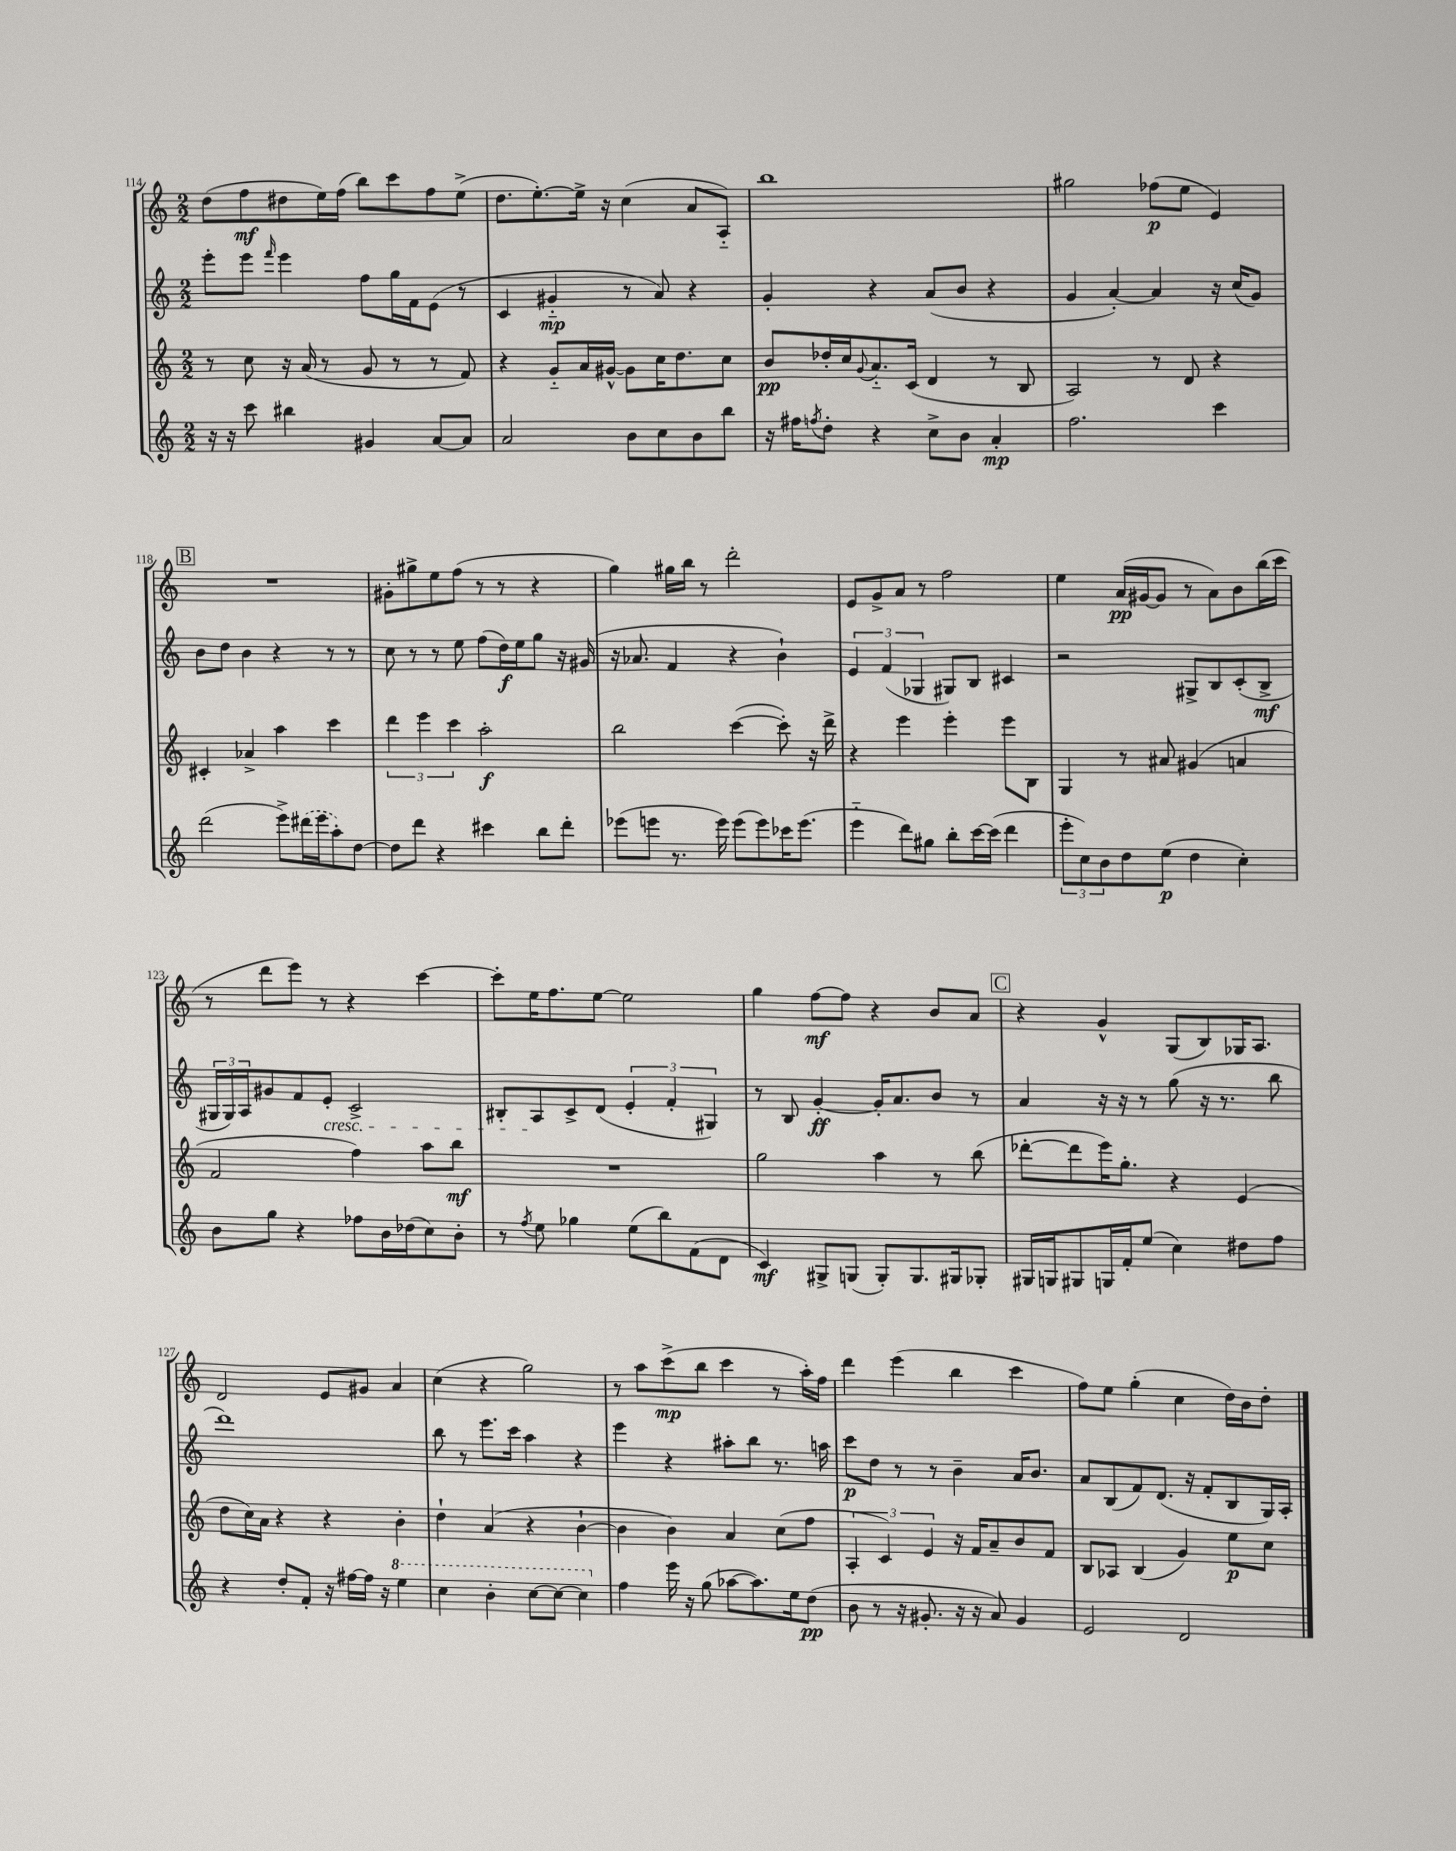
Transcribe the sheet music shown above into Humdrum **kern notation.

**kern	**dynam	**kern	**dynam	**kern	**dynam	**kern	**dynam
*part4	*part4	*part3	*part3	*part2	*part2	*part1	*part1
*staff4	*staff4	*staff3	*staff3	*staff2	*staff2	*staff1	*staff1
*clefG2	*	*clefG2	*	*clefG2	*	*clefG2	*
*k[]	*	*k[]	*	*k[]	*	*k[]	*
*M2/2	*	*M2/2	*	*M2/2	*	*M2/2	*
=114	=114	=114	=114	=114	=114	=114	=114
16r	.	8r	.	8eee'\L	.	(8dd\L	.
16r	.	.	.	.	.	.	.
8ccc\	.	8cc\	.	8eee\J	.	8ff\	mf
.	.	.	.	16qqfff/	.	.	.
4bb#X\	.	16r	.	4eee\	.	8dd#X\	.
.	.	(16a/	.	.	.	.	.
.	.	8r	.	.	.	16ee\L)	.
.	.	.	.	.	.	(16ff\JJ	.
4g#X/	.	8g/	.	8ff\L	.	8bb\L)	.
.	.	8r	.	16gg\L	.	8ccc\	.
.	.	.	.	16f\J	.	.	.
[8a/L	.	8r	.	(8e\J	.	8ff\	.
8a/J]	.	8f/)	.	8r	.	(8ee^\J	.
=115	=115	=115	=115	=115	=115	=115	=115
2a/	.	4r	.	4c/	.	8.dd\L	.
.	.	.	.	.	.	[8.ee'\)	.
.	.	8g/L	.	4g#X/	mp	.	.
.	.	16a/L	.	.	.	16ee^\Jk]	.
.	.	[16g#X^^/JJ	.	.	.	16r	.
8b\L	.	8g#\L]	.	8r	.	(4cc\	.
8cc\	.	16cc\K	.	8a/)	.	.	.
.	.	8.dd\	.	.	.	.	.
8b\	.	.	.	4r	.	8a/L	.
8bb\J	.	8cc\J	.	.	.	8A/J)	.
=116	=116	=116	=116	=116	=116	=116	=116
16r	.	8b/L	pp	4g'/	.	1bb	.
16ff#X\KL	.	.	.	.	.	.	.
8qffn/	.	.	.	.	.	.	.
8dd'\J	.	16dd-X'/L	.	.	.	.	.
.	.	16cc/J	.	.	.	.	.
.	.	8qqg/	.	.	.	.	.
4r	.	8.a/	.	4r	.	.	.
.	.	(16c/Jk	.	.	.	.	.
8cc^\L	.	4d/	.	(8a/L	.	.	.
8b\J	.	.	.	8b/J	.	.	.
4a'/	mp	8r	.	4r	.	.	.
.	.	8B/	.	.	.	.	.
=117	=117	=117	=117	=117	=117	=117	=117
2.ff\	.	2A/)	.	4g/	.	2gg#X\	.
.	.	.	.	[4a'/)	.	.	.
.	.	8r	.	4a/]	.	(8ff-X\L	p
.	.	8d/	.	.	.	8ee\J	.
4ccc\	.	4r	.	16r	.	4e/)	.
.	.	.	.	(16cc/KL	.	.	.
.	.	.	.	8g/J)	.	.	.
!!LO:LB:g=z
!!LO:REH:place=s1:t=B
=118	=118	=118	=118	=118	=118	=118	=118
(2ddd\	.	4c#X'/	.	8b\L	.	1r	.
.	.	.	.	8dd\J	.	.	.
.	.	4a-X^/	.	4b\	.	.	.
8eee^\L)	.	4aa\	.	4r	.	.	.
(16ddd#X\L	.	.	.	.	.	.	.
16eee\J	.	.	.	.	.	.	.
8aa'\)	.	4ccc\	.	8r	.	.	.
[8dd\J	.	.	.	8r	.	.	.
=119	=119	=119	=119	=119	=119	=119	=119
8dd\L]	.	6ddd\	.	8cc\	.	8g#X'\L	.
8ddd\J	.	.	.	8r	.	8gg#X^\	.
.	.	6eee\	.	.	.	.	.
4r	.	.	.	8r	.	8ee\	.
.	.	6ccc\	.	.	.	.	.
.	.	.	.	8ee\	.	(8ff\J	.
4ccc#X\	.	2aa'\	f	(8ff\L	.	8r	.
.	.	.	.	16dd\L)	f	8r	.
.	.	.	.	16ee\J	.	.	.
8bb\L	.	.	.	8gg\J	.	4r	.
8ddd'\J	.	.	.	16r	.	.	.
.	.	.	.	(16g#X/	.	.	.
=120	=120	=120	=120	=120	=120	=120	=120
(8eee-X\L	.	2bb\	.	16r	.	4gg\)	.
.	.	.	.	8.a-X/	.	.	.
8eeen\J	.	.	.	.	.	.	.
8.r	.	.	.	4f/	.	16gg#X\LL	.
.	.	.	.	.	.	16bb\JJ	.
.	.	.	.	.	.	8r	.
16eee\)	.	.	.	.	.	.	.
(8eee\L	.	([4ccc\	.	4r	.	2ddd'\	.
8eee\)	.	.	.	.	.	.	.
16ccc-X\K	.	8ccc'\])	.	4b`\)	.	.	.
(8.eee\J	.	.	.	.	.	.	.
.	.	16r	.	.	.	.	.
.	.	16ddd^\	.	.	.	.	.
=121	=121	=121	=121	=121	=121	=121	=121
4eee\	.	4r	.	6e/	.	8e/L	.
.	.	.	.	.	.	8g^/	.
.	.	.	.	(6f/	.	.	.
8ddd\L)	.	4eee\	.	.	.	8a/J	.
.	.	.	.	6G-X/	.	.	.
8gg#X\J	.	.	.	.	.	8r	.
8bb'\L	.	4eee'\	.	8G#X/L)	.	2ff\	.
[16ccc\L	.	.	.	8B/J	.	.	.
(16ccc\JJ]	.	.	.	.	.	.	.
4ddd\	.	8eee\L	.	4c#X/	.	.	.
.	.	8B\J	.	.	.	.	.
=122	=122	=122	=122	=122	=122	=122	=122
12eee'\L	.	4G/	.	2r	.	4ee\	.
12cc\)	.	.	.	.	.	.	.
12b\	.	.	.	.	.	.	.
8dd\	.	8r	.	.	.	(16a/LL	pp
.	.	.	.	.	.	[16g#X/J	.
(8ee\J	p	8a#X/	.	.	.	8g#/J]	.
4dd\	.	(4g#X/	.	8G#X^/L	.	8r	.
.	.	.	.	8B/	.	8a\L)	.
4cc'\)	.	4an/	.	(8c'/	.	8b\	.
.	.	.	.	8B^/J	mf	(16bb\L	.
.	.	.	.	.	.	16ccc\JJ	.
!!LO:LB:g=z
=123	=123	=123	=123	=123	=123	=123	=123
8b\L	.	2f/	.	24G#X/LL	.	8r	.
.	.	.	.	24G#/)	.	.	.
.	.	.	.	24A/J	.	.	.
8gg\J	.	.	.	8g#X/	.	8ddd\L	.
4r	.	.	.	8f/	.	8eee\J)	.
!	!	!	!	!LO:TX:b:i:t=cresc.	!	!	!
.	.	.	.	8e'/J	.	8r	.
8ff-X\L	.	4ff\)	.	2c^/	.	4r	.
16b\L	.	.	.	.	.	.	.
(16dd-X\J	.	.	.	.	.	.	.
8cc\)	.	8aa\L	.	.	.	[4ccc\	.
8b'\J	.	8bb\J	mf	.	.	.	.
=124	=124	=124	=124	=124	=124	=124	=124
8r	.	1r	.	8B#X'/L	.	8ccc'\L]	.
8qff/	.	.	.	.	.	.	.
8ee\	.	.	.	8A/	.	16ee\K	.
.	.	.	.	.	.	8.ff\	.
4gg-X\	.	.	.	8c^/	.	.	.
.	.	.	.	(8d/J	.	[8ee\J	.
(8ee\L	.	.	.	6e'/	.	2ee\]	.
8bb\)	.	.	.	.	.	.	.
.	.	.	.	6f'/	.	.	.
(8f\	.	.	.	.	.	.	.
.	.	.	.	6G#X/)	.	.	.
8d\J	.	.	.	.	.	.	.
=125	=125	=125	=125	=125	=125	=125	=125
4c/)	mf	2gg\	.	8r	.	4gg\	.
.	.	.	.	8B/	.	.	.
8G#X^/L	.	.	.	[4g'/	ff	[8ff\L	mf
(8Gn/J	.	.	.	.	.	8ff\J]	.
8G'/L)	.	4aa\	.	16g'/KL]	.	4r	.
.	.	.	.	8.a/	.	.	.
8.G/	.	.	.	.	.	.	.
.	.	8r	.	8b/J	.	8b/L	.
16G#X/k	.	.	.	.	.	.	.
8G-X'/J	.	(8bb\	.	8r	.	8a/J	.
!!LO:REH:place=s1:t=C
=126	=126	=126	=126	=126	=126	=126	=126
16G#X/LL	.	[8ddd-X'\L	.	4a/	.	4r	.
16Gn/J	.	.	.	.	.	.	.
8G#X/	.	8ddd-\]	.	.	.	.	.
16Gn/L	.	16eee\K)	.	16r	.	4g^^/	.
16f'/J	.	8.gg'\J	.	16r	.	.	.
(8ee/J	.	.	.	8r	.	.	.
4cc\)	.	4r	.	(8gg\	.	(8G/L	.
.	.	.	.	16r	.	8B/)	.
.	.	.	.	8.r	.	.	.
8dd#X\L	.	(4e/	.	.	.	16G-X/K	.
.	.	.	.	.	.	8.A/J	.
8ff\J	.	.	.	8bb\	.	.	.
!!LO:LB:g=z
=127	=127	=127	=127	=127	=127	=127	=127
4r	.	8dd\L	.	1ddd)	.	2d/	.
.	.	16cc\L)	.	.	.	.	.
.	.	16a\JJ	.	.	.	.	.
8dd'/L	.	4r	.	.	.	.	.
8f'/J	.	.	.	.	.	.	.
16r	.	4r	.	.	.	8e/L	.
[16ff#X\LL	.	.	.	.	.	.	.
16ff#\JJ]	.	.	.	.	.	8g#X/J	.
16r	.	.	.	.	.	.	.
*8va	*	*	*	*	*	*	*
4eee\	.	4b'\	.	.	.	4a/	.
=128	=128	=128	=128	=128	=128	=128	=128
4ccc\	.	4dd`\	.	8bb\	.	(4cc\	.
.	.	.	.	8r	.	.	.
4bb'\	.	(4a/	.	8.eee\L	.	4r	.
.	.	.	.	16ccc\Jk	.	.	.
[8ccc\L	.	4r	.	4aa\	.	2gg\)	.
8ccc\J_	.	.	.	.	.	.	.
4ccc\]	.	[4b`\	.	4r	.	.	.
=129	=129	=129	=129	=129	=129	=129	=129
*X8va	*	*	*	*	*	*	*
4ff\	.	4b\]	.	4eee\	.	8r	.
.	.	.	.	.	.	8aa\L	.
16eee\	.	4b\)	.	4r	.	(8ccc^\	mp
16r	.	.	.	.	.	.	.
(8gg\	.	.	.	.	.	8bb\J	.
[8aa-X\L	.	4a/	.	8aa#X'\L	.	4ccc\	.
8.aa-\])	.	.	.	8bb\J	.	.	.
.	.	(8cc\L	.	8.r	.	8r	.
16ee\k	.	.	.	.	.	.	.
(8dd\J	pp	8ff\J	.	.	.	16aa'\LL)	.
.	.	.	.	16aan\	.	16ff\JJ	.
=130	=130	=130	=130	=130	=130	=130	=130
8b\	.	6A'/	.	8ccc\L	p	4ddd\	.
8r	.	.	.	8dd\J	.	.	.
.	.	6c/)	.	.	.	.	.
16r	.	.	.	8r	.	(4eee\	.
8.g#X'/	.	.	.	.	.	.	.
.	.	6e/	.	.	.	.	.
.	.	.	.	8r	.	.	.
16r	.	16r	.	4b~\	.	4bb\	.
16r	.	16f/KL	.	.	.	.	.
8a/)	.	8a~/	.	.	.	.	.
4g#/	.	8b/	.	16a/KL	.	4ccc\	.
.	.	.	.	8.b/J	.	.	.
.	.	8f/J	.	.	.	.	.
=131	=131	=131	=131	=131	=131	=131	=131
2e/	.	8B/L	.	8a/L	.	8ff\L)	.
.	.	8A-X/J	.	(8B/	.	8ee\J	.
.	.	(4B/	.	8f/)	.	(4gg'\	.
.	.	.	.	(8.d/J	.	.	.
2d/	.	4g/)	.	.	.	4cc\	.
.	.	.	.	16r	.	.	.
.	.	.	.	8f'/L	.	.	.
.	.	8ee\L	p	8B/	.	16dd\LL)	.
.	.	.	.	.	.	16b\J	.
.	.	8cc\J	.	16G/L)	.	8dd'\J	.
.	.	.	.	16A'/JJ	.	.	.
==	==	==	==	==	==	==	==
*-	*-	*-	*-	*-	*-	*-	*-
